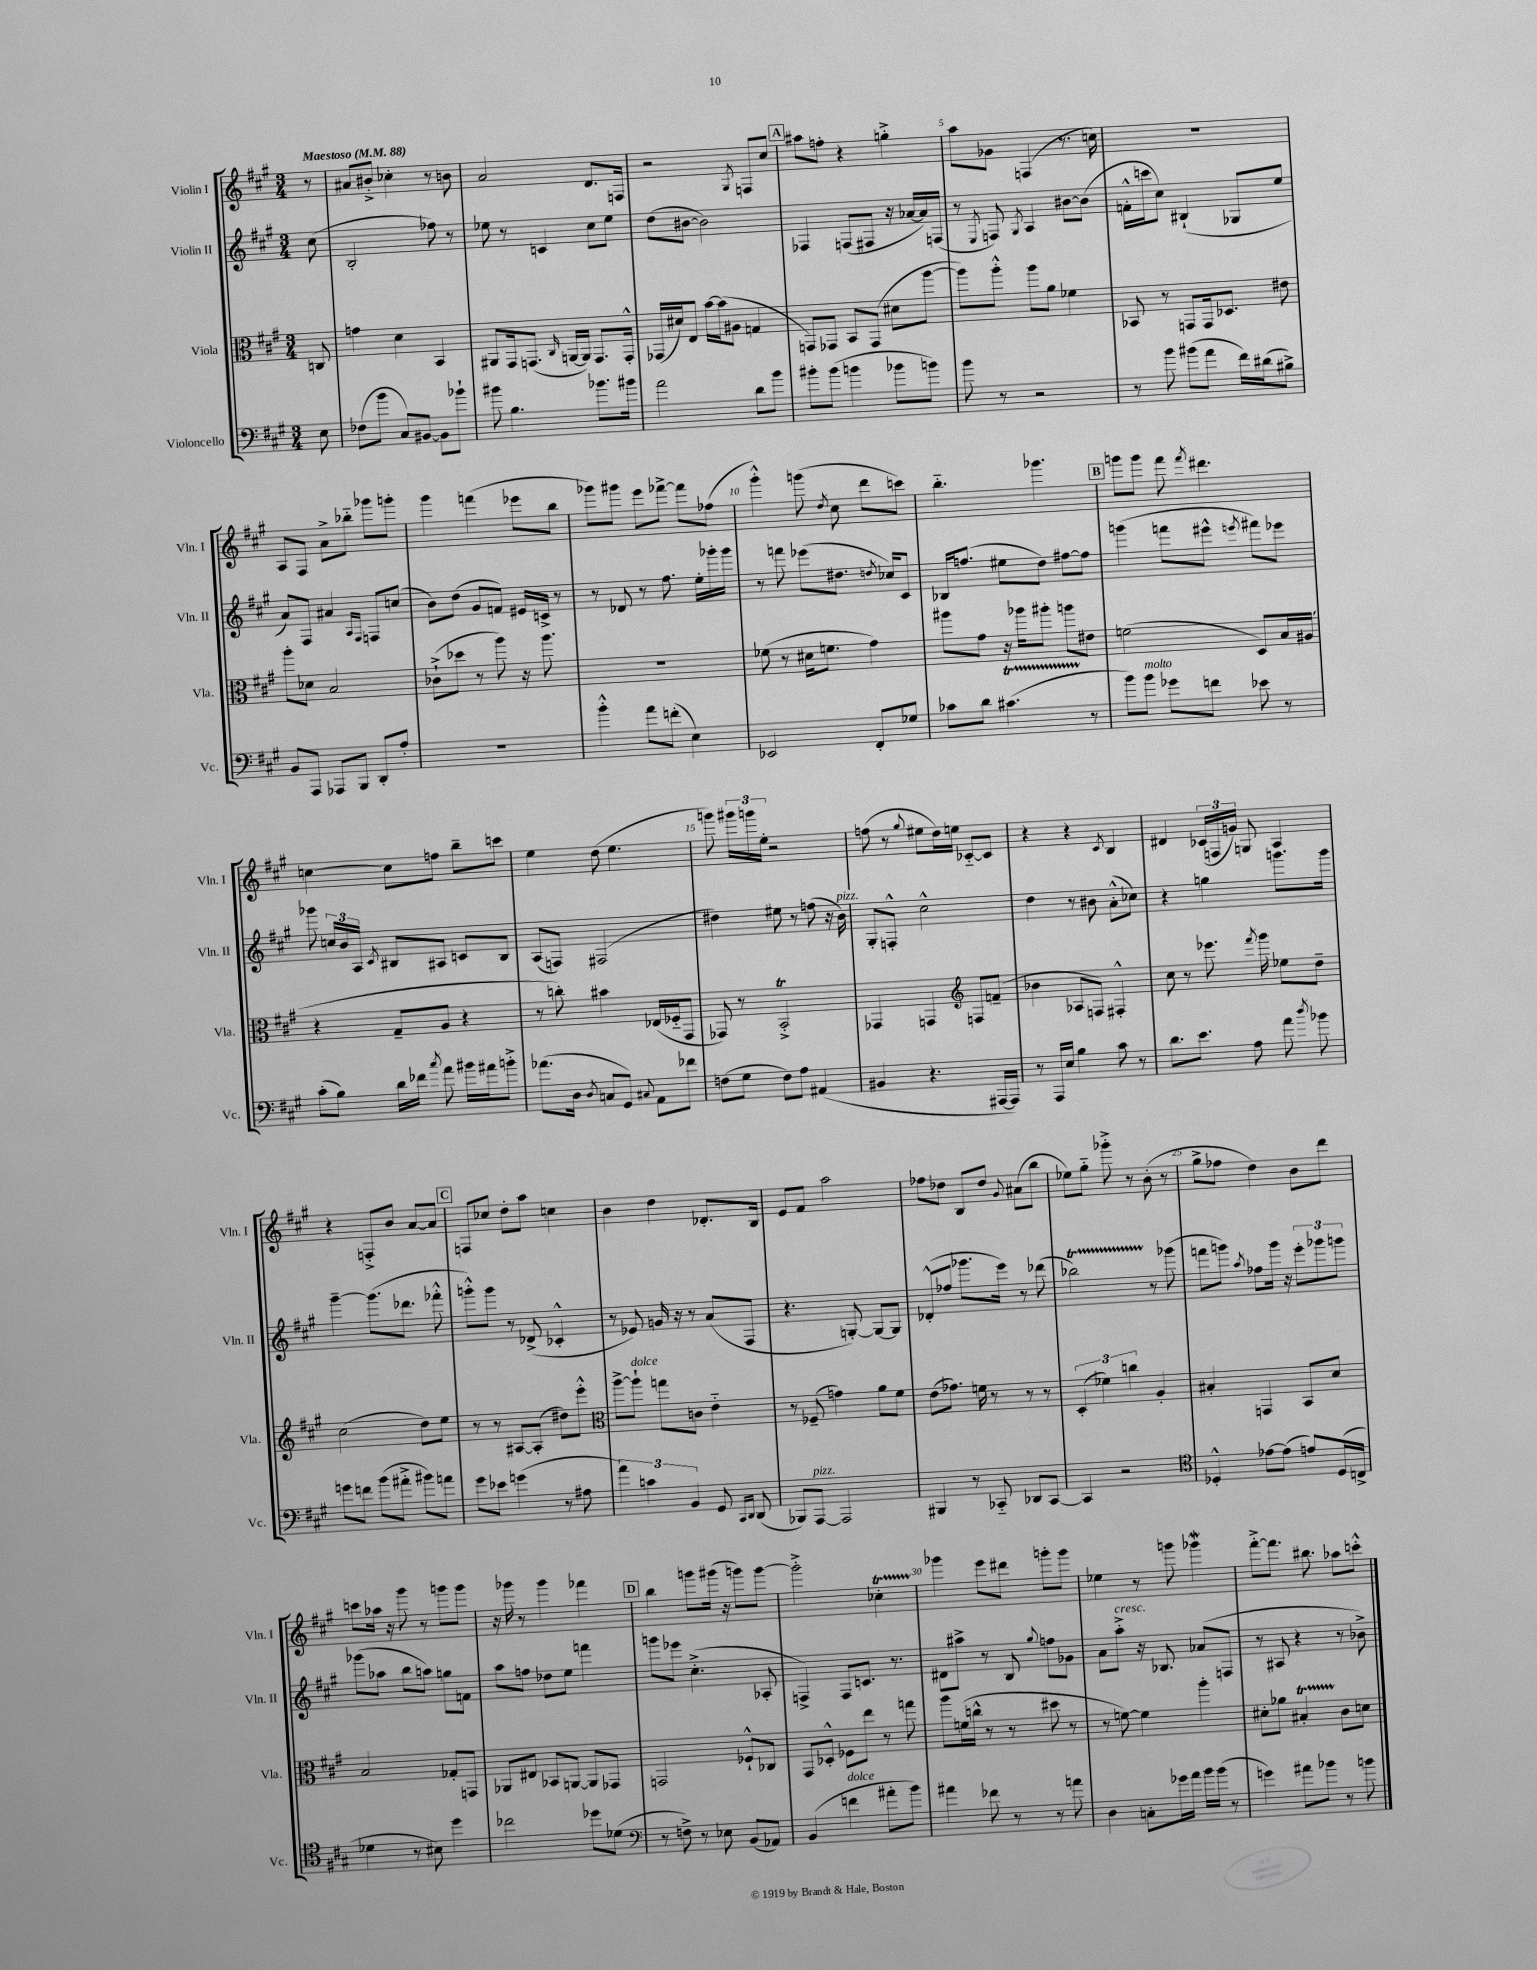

**kern	**kern	**kern	**kern
*staff4	*staff3	*staff2	*staff1
*clefF4	*clefC3	*clefG2	*clefG2
*k[f#c#g#]	*k[f#c#g#]	*k[f#c#g#]	*k[f#c#g#]
*M3/4	*M3/4	*M3/4	*M3/4
*MM88	*MM88	*MM88	*MM88
8E	8C	(8cc#	8r
=	=	=	=
(8F-	4g	2B'	8a#
8b	.	.	8b#'^
8C#)	4d	.	4cc-'
[8BB#	.	.	.
8BB#]	4BB	8ff-)	8r
8b-`	.	8r	8b
=	=	=	=
8b#	8AA#	8ee-	2a
4.B	16GG#	8r	.
.	(8.GG	.	.
.	.	4c	.
.	16qqC#	.	.
.	[16AA	.	.
.	16AA])	.	.
8.b-	8.GG	8cc#	8.d
.	.	8ee-	.
16b#	16GG'^^	.	16F
=	=	=	=
2a	(16GG-	(8dd	2r
.	16d#)	.	.
.	8E	[8b#	.
.	[16b	2b#])	.
.	(16b]	.	.
.	8A#	.	.
.	.	.	8qG#
8d	4G	.	8F
8b	.	.	8cc#
=	=	=	=
8b#'	8GG)	4F-	8aa#
(8b#	8GG-	.	8ff'
4b	8BB	(8F	4r
.	(8GG-	8F#	.
8b-	8d#	16r	4gg'^
.	.	[16a-	.
8b)	[8aa	16a-])	.
.	.	(16F	.
=	=	=	=
8b	8aa])	8r	8aa
.	.	8qE	.
8r	8aa'^^	8F)	8g-
.	.	8qG#	.
2r	8aa	4A	(4F
.	8a	.	.
.	4f-	[8b#	8.r
.	.	(8b#]	.
.	.	.	16cc)
=	=	=	=
8r	8BB-	16f'^^	2.r
.	.	16ccc	.
8b	8r	8cc#)	.
(8b#	8GG	(4B#`	.
8a	16GG	.	.
.	8.D-	.	.
16f#)	.	8G-	.
(16d#	.	.	.
8B#^)	8e#	8ee	.
=	=	=	=
8BB	8aa'	8a)	8A
8AAA	8d-	8F#	8F#
8AAA-	2B	4a#	8a^
8BBB	.	.	8bb-'~
.	.	16qqA	.
.	.	16qqF#	.
8DD'	.	8F	8ggg-
8A'	.	(8cc	8ggg'
=	=	=	=
2.r	(8c-`^	8b)	4ggg#
.	8dd-	(8dd	.
.	8r	8g#	(4fff
.	8aa)	8f)	.
.	16r	16e#	8eee-
.	8.aa	16c^	.
.	.	8r	8bb
=	=	=	=
4b'^^	2.r	8r	8ggg-)
.	.	8d-	8ggg#
8a	.	8r	8eee
(8f'	.	8.ff#	[8fff-^
4E)	.	.	8fff-]
.	.	16ee'	.
.	.	16ggg-'	(8ff-
.	.	16ggg-	.
=	=	=	=
2EE-	(8f-	8r	4ggg#'^^)
.	8r	8fff	.
.	16d#	(8eee-	(8ggg
.	8.f	.	.
.	.	.	8qdd
.	.	8.dd#	8cc#
8FF#'	4g#)	.	8ddd
.	.	8qdd	.
.	.	16cc-)	.
8G-	.	8c#	8ccc)
=	=	=	=
8c-	8aa#	16B-	4.bb'~
.	.	(8.ff	.
8d	8g#	.	.
(4.c#	16r	8ee#	.
.	16aa-	.	.
.	8aa#'	8dd)	4.ggg-
.	8aa	[8ff#	.
8r	8e#	8ff#]	.
=	=	=	=
8b)	(2f	(4ggg	8ggg
8b	.	.	8ggg
8g-	.	8fff	8fff#
.	.	.	8qfff#
8f	.	8eee#^^	4.ddd#
.	.	8qeee	.
8e-	8D)	8fff#)	.
8r	16B	8eee-	.
.	(16A#	.	.
=	=	=	=
(8c#'	4r	8ggg-	[4cc
8B)	.	24cc	.
.	.	24b	.
.	.	24A	.
.	.	8qc#	.
16d	8G#~	8B#	8cc]
16f-	.	.	.
8qcc#	.	.	.
8a	8A	8A#	8ff
16b#	4r	8c	8bb~
16a#	.	.	.
8b'^	.	8B#	8ccc
=	=	=	=
(8.a-	8r	(8A	4ee
.	8cc')	8F)	.
16D	.	.	.
8qD	.	.	.
8C	4b#	(2F#	(8dd
8GG#)	.	.	4.ee
8qqC#	.	.	.
8AA	(16E-	.	.
.	16F-'~	.	.
8f-	8GG#	.	.
=	=	=	=
(8F	8GG-)	4dd#)	8ggg)
8G#	8r	.	24ggg#
.	.	.	24ggg
.	.	.	24ee'
8F)	2BB'^	8ee#	2r
8A	.	8r	.
(4AA#	.	(8ff	.
.	.	16r	.
.	.	16b)	.
=	=	=	=
4BB#	4GG-	8G#'	(8ff
.	.	8F'^^	8r
.	.	.	8qqgg#
4.r	4GG	2cc#^^	8ee#
.	.	.	16dd)
.	.	.	16ee
*	*clefG2	*	*
.	8F	.	[8c-'~
[16AAA#	(8f~	.	8c-]
16AAA#])	.	.	.
=	=	=	=
8r	4b-	4dd	4r
16AAA	.	.	.
16E	.	.	.
4B	8A-	8r	4r
.	8F)	8b#	.
.	.	.	8qc#
8c#	4F#'^^	(8a'^^	4B
8r	.	8cc-)	.
=	=	=	=
8.d	8cc#	4r	4d#
.	8r	.	.
8.e	.	.	.
.	8.eee-	4gg	(24c-
.	.	.	24F
.	.	.	24g)
8A	.	.	8G
.	8qfff#	.	.
.	16ggg#	.	.
8a	8ee-	8.ggg	4A
8qdd	.	.	.
8b-	8dd~	.	.
.	.	16ggg	.
=	=	=	=
8g	(2cc#	[4ggg#~	4r
8f	.	.	.
(8b	.	(8.ggg#]	8F'^
8a#'^	.	.	8b
.	.	8.ddd-	.
8b#)	8dd)	.	[8a
8a	8ee	8fff-'^^	8a]
=	=	=	=
8g#	8r	8ggg'^^)	8F
8e-	8r	8ggg	8cc-
(4g	[8A#	8r	8dd'
.	(8A#']	(8d-^	8aa
8r	8dd#)	4c-'^^	4cc
8A#	8eee'^^	.	.
=	=	=	=
*	*clefC3	*	*
6a)	[8aa^	8r	4b
.	8aa`]	8e-)	.
6c	.	.	.
.	8gg	16g	4dd
.	.	16r	.
6BB	.	.	.
.	8c	8r	.
8GG#	4e'~	(8a	8.d-'
16qqCC#	.	.	.
16qqDD	.	.	.
(8DD	.	8F#	.
.	.	.	16B
=	=	=	=
8BBB-)	8r	4.r	8e
[8AAA	(8F-~	.	8f#
2AAA]	4g)	.	2aa
.	.	[8G')	.
.	8a	8G_	.
.	8f#	8G]	.
=	=	=	=
4BBB#	(8e	(8d-'^^	8ff-
.	8.g-)	8ff-	8dd-
8r	.	8.ggg-	8B
.	16f	.	.
8CC-'~	8r	.	8dd-
.	.	16eee)	.
.	.	.	8qqg#
8DD-	8r	8r	(8a#
[8CC-	8r	(8ddd-	8bb
=	=	=	=
4CC-]	(6D'	2bb-)	8ee-)
.	.	.	8gg#'~
.	6f-)	.	.
2r	.	.	8ggg-'^
.	6cc	.	.
.	.	.	8r
.	4A'	8r	(8b'
.	.	(8ggg-	8r
=	=	=	=
*clefC4	*	*	*
4D-'^^	4B#'	8fff	8gg#^
.	.	8ggg)	8ff-
.	.	8qaa	.
[8e-	4GG	8ff-	4dd)
(8e-]	.	16ggg	.
.	.	16r	.
8e)	8BB	12eee'	8b
.	.	12ggg-	.
(16D-	8d	.	8ddd
.	.	12ggg	.
16C^	.	.	.
=	=	=	=
4d-	2B	(8ggg-	8ccc
.	.	8aa-	16aa-
.	.	.	16r
8r	.	8bb	8ggg#
8B#)	.	8aa)	8r
4dd	8G-'	8gg	8ggg
.	8GG	8f	8ggg
=	=	=	=
2cc-	8AA-	8aa	16r
.	.	.	16ggg-
.	8E#	8ff	8r
.	8BB-	8dd-	4ggg-
.	[8AA	8ee	.
8dd-	8AA]	4fff	4fff-
(8d-	8GG-	.	.
=	=	=	=
*clefF4	*	*	*
8r	2GG	8ggg	4bb
8F^)	.	8eee-	.
8r	.	(4.cc#'^	8ggg
8E-	.	.	(16ggg#
.	.	.	16r
(8BB	8F-`^^	.	8ggg)
8AA-)	8C-	8A-'	[8ggg
=	=	=	=
(4BB	8GG#	4F^)	2ggg'^]
.	8D-'^^	.	.
4f	8F-	8F	.
.	8ee	8.c	.
8a#'	8r	.	4cc-'
.	.	8.r	.
8b)	8gg	.	.
=	=	=	=
4a#	8aa	8d#	4ggg-
.	(16f	8aa#^	.
.	16cc^^	.	.
8f-	8r	8r	8eee
8r	8r	8B	8ddd#
.	.	8qqgg#	.
8r	8dd#	8ff	8ggg'
8a	8r	8g-	8ggg
=	=	=	=
4D	8r	8a	4ee-
.	[8f)	8aa'^	.
8C'	4f]	16r	8r
.	.	8.B-	.
16g-	.	.	8ggg
16a	.	.	.
16b	4aa'	(8a-	4ggg-
(16b	.	.	.
8r	.	8F	.
=	=	=	=
4g)	8d#'	8r	[8fff#'^
.	8a-	8A#	8.fff#]
8a#	4B#'	4r	.
.	.	.	8.bb#
8b-	.	.	.
8r	8c#	8r	8aa-
8b	8d	8b-^)	8ccc'^^
==	==	==	==
*-	*-	*-	*-
